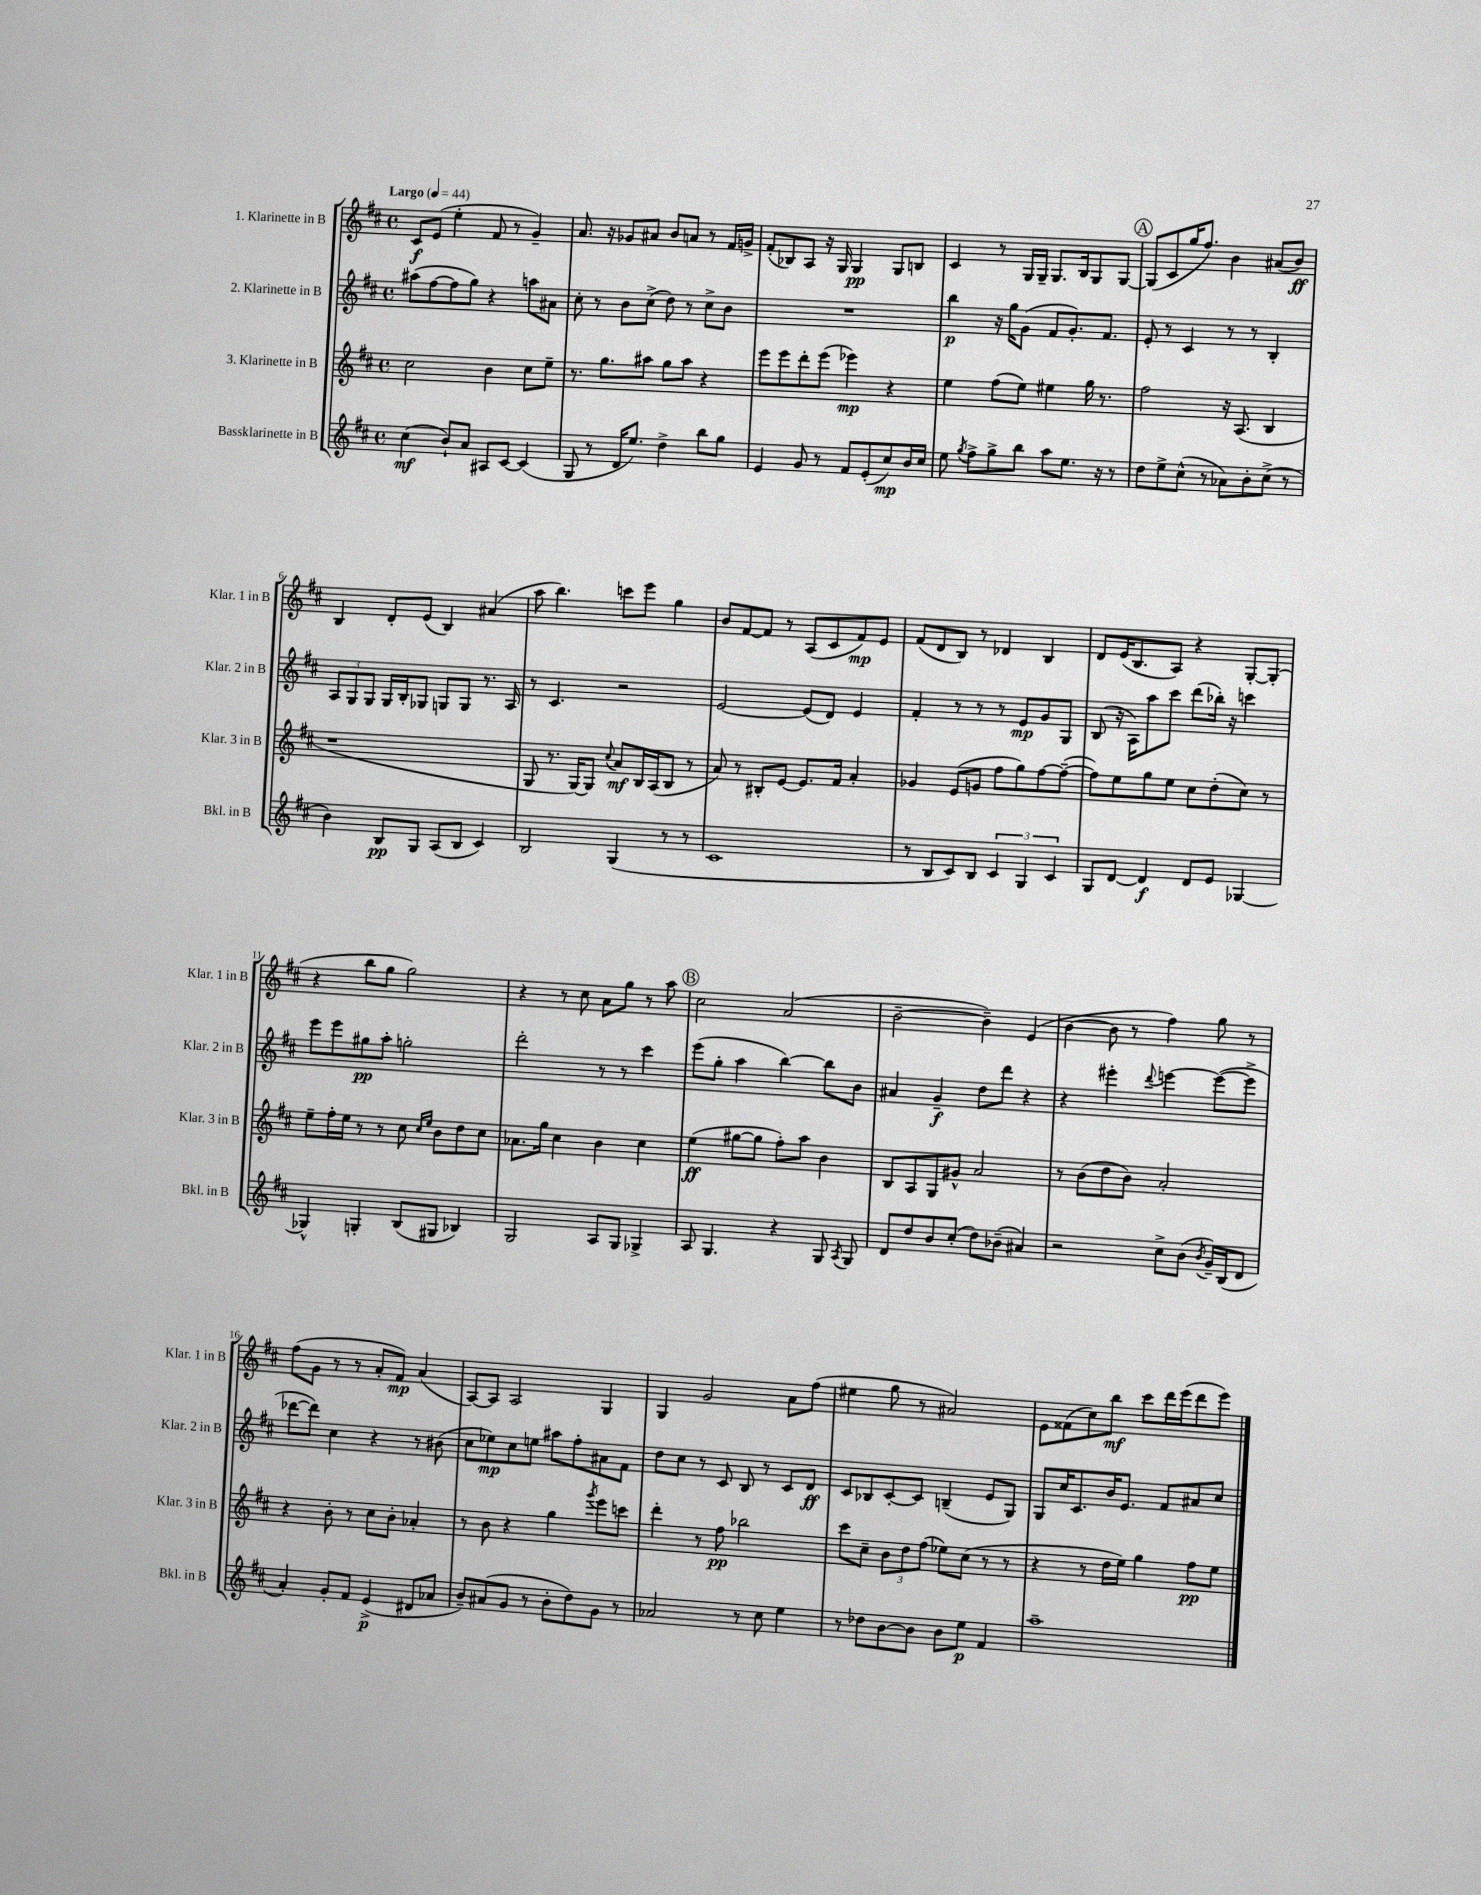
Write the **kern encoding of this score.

**kern	**kern	**kern	**kern
*staff4	*staff3	*staff2	*staff1
*clefG2	*clefG2	*clefG2	*clefG2
*k[f#c#]	*k[f#c#]	*k[f#c#]	*k[f#c#]
*M4/4	*M4/4	*M4/4	*M4/4
*met(c)	*met(c)	*met(c)	*met(c)
*MM44	*MM44	*MM44	*MM44
(4cc#	2cc#	(8aa#	8c#
.	.	[8ff#	(8e
8b`)	.	8ff#]	4ee'
8a	.	8gg)	.
8A#	4b	4r	8f#
[8c#	.	.	8r
(4c#]	8cc#	8aa	4g~)
.	8ee~	8a#	.
=	=	=	=
8G	8.r	8cc#'	8.a
8r	.	8r	.
.	8.gg	.	16r
16d	.	8b	8g-
8.ee)	.	.	.
.	8aa#	(8cc#^	8a#
4dd^	8gg	8dd)	8b
.	8aa#	8r	8a
8bb	4r	8cc#^	8r
8gg	.	8b	16f#
.	.	.	16g^
=	=	=	=
4e	8eee	1r	(8f#'
.	8eee	.	8B-)
8g	8ddd'	.	8A
8r	(8eee	.	16r
.	.	.	16G
8f#	4eee-)	.	4G
(8e'	.	.	.
8cc#)	4r	.	8G
16b	.	.	8B
16cc#	.	.	.
=	=	=	=
8ee	4ee	4bb	4c#
8qgg	.	.	.
8ff#^	.	.	.
8gg^	(8ff#	16r	8r
.	.	16gg	.
8bb	8ee)	(8g	16G
.	.	.	16G~
8aa	4ee#	8f#	8.G
8.ee	.	8.g')	.
.	.	.	16B
.	16gg	.	8G
16r	8.r	8.f#	.
8r	.	.	[8G
=	=	=	=
8dd	2ff#	8e'	(8G]
8ee^	.	8r	8c#
(8cc#^^	.	4c#	16gg
.	.	.	8.ff#)
8r	.	.	.
8a-)	16r	8r	4b
.	(8.A	.	.
8b'	.	8r	.
(8cc#^	4B	4B'	(8a#
8r	.	.	8b)
=	=	=	=
4b)	1r	12A	4B
.	.	12G	.
.	.	12G	.
8B	.	16G	8d'
.	.	16B'	.
8G	.	8G-	(8e
(8A	.	8G	4B)
8B	.	8G	.
4c#)	.	8.r	(4a#
.	.	16A	.
=	=	=	=
2B	8G	8r	8aa
.	8.r	4.c#	4.bb)
.	[16G)	.	.
.	8G]	.	.
.	8qqcc#	.	.
(4G	8a	2r	8ccc
.	16B	.	8eee
.	(16A	.	.
8r	8B	.	4gg
8r	8r	.	.
=	=	=	=
1c#	8a)	[2e	8b
.	8r	.	[8f#
.	8B#'	.	8f#]
.	[8e	.	8r
.	8.e]	(8e]	(8A
.	.	8d)	8c#
.	16f#	.	.
.	4a'	4e	8f#)
.	.	.	8e
=	=	=	=
8r	4g-	4f#'	(8f#
8B	.	.	8d
8c#)	(8e	8r	8B)
8B	8g	8r	8r
6c#	8ff#	8r	4d-
.	8gg)	8e	.
6G	.	.	.
.	[8ff#	8g	4B
6c#	.	.	.
.	(8ff#~_	8G	.
=	=	=	=
8G	8ff#])	(8B	8d
[8d	8ee	16r	(16e
.	.	16A)	8.B
4d]	8gg	8aa	.
.	8ee	8ccc#	8A)
8d	8cc#	(8ddd	4r
8e	(8dd'	16bb-')	.
.	.	16r	.
[4G-	8cc#)	4ccc	[8G'
.	8r	.	(8G']
=	=	=	=
4G-^^]	8ee~	8eee	4r
.	16ff#'	8eee	.
.	16ee	.	.
4G'	8r	8gg#	8bb
.	8r	8aa'	8gg
(8B	8cc#	2gg'	2gg)
.	16qqcc#	.	.
.	16qqee	.	.
8G#	8b	.	.
4B-)	8dd	.	.
.	8cc#	.	.
=	=	=	=
2G	8.a-	2ddd'	4r
.	16gg	.	.
.	4cc#	.	8r
.	.	.	8cc#
8A	4b	8r	8a
8G	.	8r	8gg
4G-^	4cc#	4ccc#	8r
.	.	.	8aa
=	=	=	=
8A	(4ee	(8eee	2cc#
4.G	.	8gg'	.
.	[8gg#	4aa	.
.	8gg#]	.	.
4r	8ff#')	[4bb)	(2a
.	8aa	.	.
8G	4b	8bb]	.
8qA	.	.	.
8G	.	8b	.
=	=	=	=
8d	8B	4a#	[2b~
8dd	8A	.	.
8b	8G	4g~	.
(8cc#'	8g#^^	.	.
8dd)	2a	8dd	4b~])
(8b-~	.	8ddd	.
4a#)	.	4r	(4e
=	=	=	=
2r	8r	4r	[4b
.	(8b	.	.
.	8dd	4eee#'	8b]
.	8b)	.	8r
.	.	8qqddd	.
8cc#^	2a'	[4eee	4ff#)
(8b	.	.	.
8qb	.	.	.
16g~)	.	(8eee_	8gg
(16B	.	.	.
8d	.	8eee^]	8r
=	=	=	=
4a')	4r	[8ddd-	(8ff#
.	.	8ddd-])	8g
8g'	8b'	4cc#	8r
8f#	8r	.	8r
(4e^	8cc#	4r	8a'
.	8b'	.	8f#)
8d#	4a-'	8r	(4a
8a-	.	(8b#	.
=	=	=	=
8b~)	8r	8cc#	[8A)
(8a#	8b	8ee-)	8A]
8g	4r	8cc#	2A
8r	.	8ee	.
8b'	4gg	8aa#	.
8dd)	.	8ff#'	.
.	8qggg	.	.
8g	8eee	8a#	4G
8r	8ccc	8f#	.
=	=	=	=
2a-	4ddd'	8dd	4G
.	.	8cc#	.
.	8r	8r	2g
.	8ff#	8c#	.
8r	2bb-	8B	.
8cc#	.	8r	.
4ee	.	8c#	8a
.	.	8d	(8ff#
=	=	=	=
8r	8ccc#	8c#	4ee#
8dd-	8cc#~	8B-	.
[8b	12b	[8c#'	8gg
.	12dd	.	.
8b]	.	8c#]	8r
.	(12ff#	.	.
8b	8ee-)	(4B~	2a#)
8ee	(8cc#	.	.
4f#	8r	8e	.
.	8r	8G)	.
=	=	=	=
1aa~	4r	8G	8e
.	.	16cc#	(8f##
.	.	8.c#	.
.	8r	.	8cc#)
.	16dd	16b	8bb
.	16ee)	8.e	.
.	4gg	.	8ccc#
.	.	8f#	16ddd
.	.	.	(16eee
.	8ff#	8a#	8ddd
.	8ee	8cc#	8eee)
==	==	==	==
*-	*-	*-	*-
